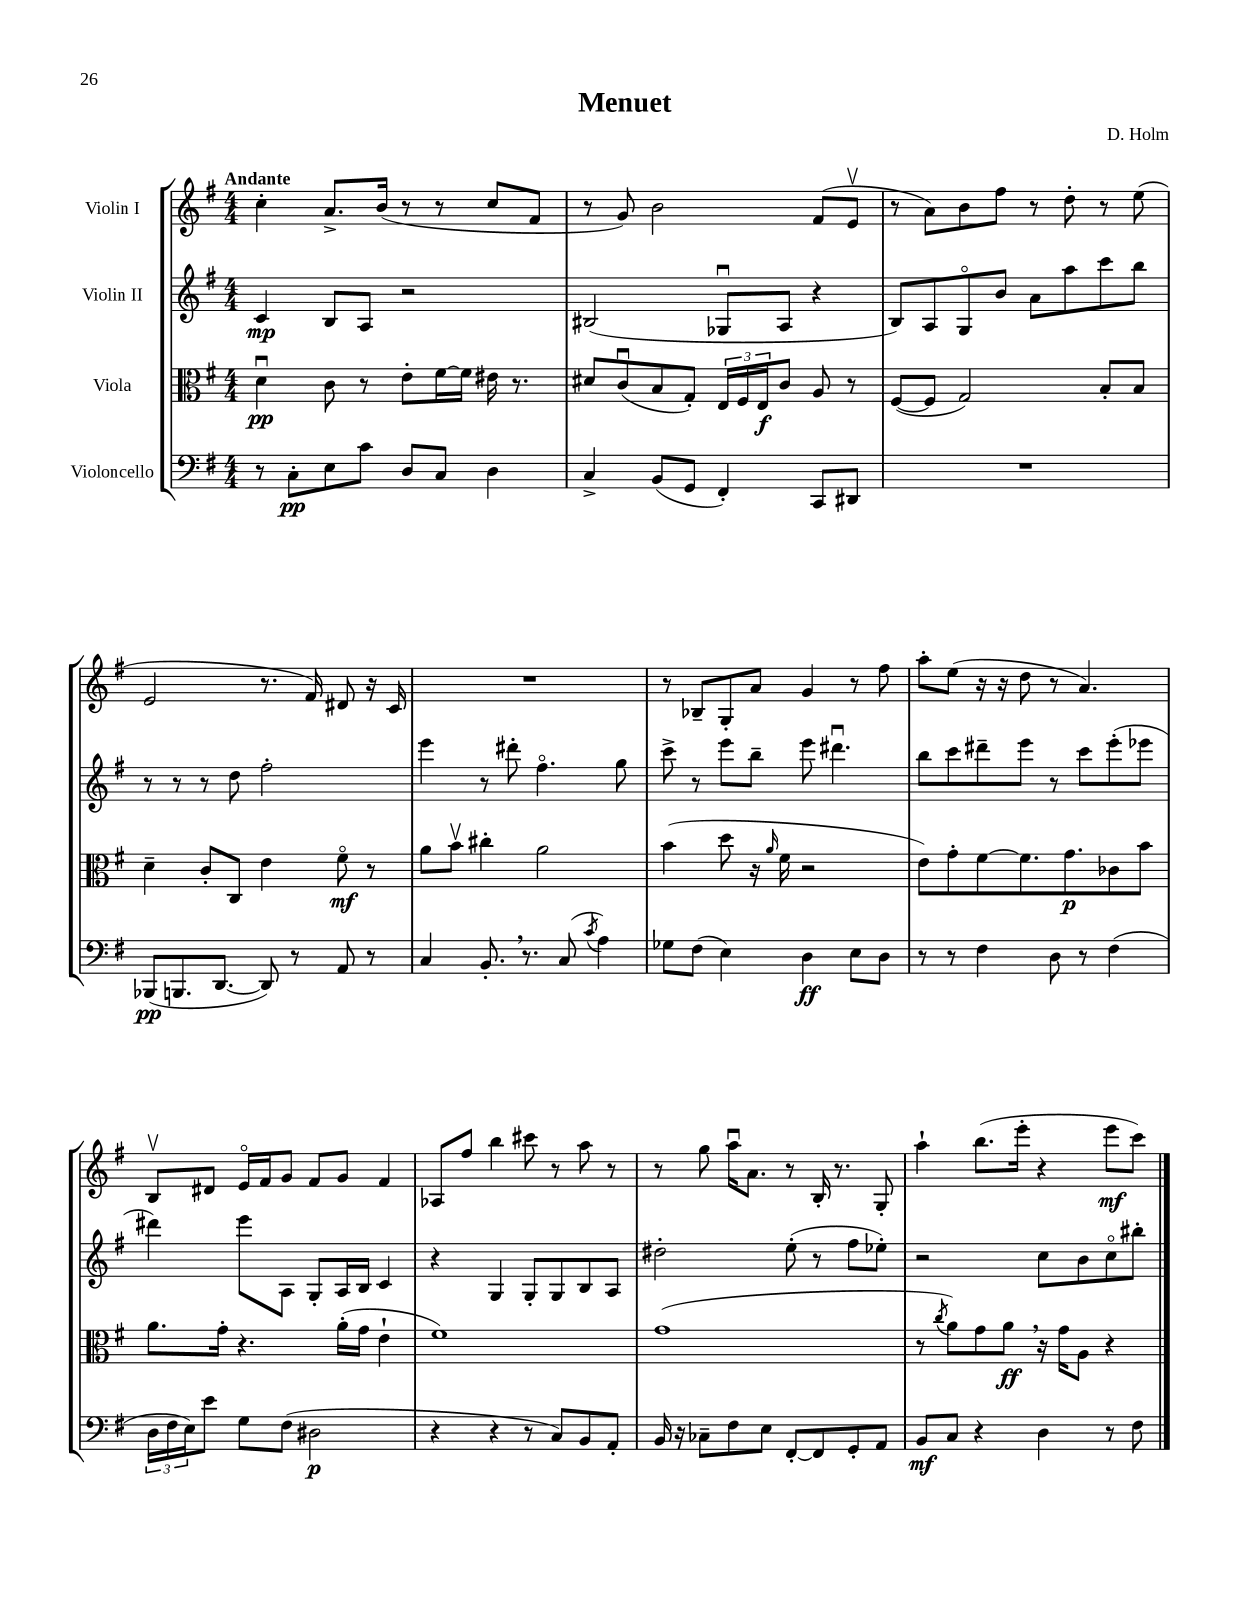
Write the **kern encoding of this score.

**kern	**kern	**kern	**kern
*staff4	*staff3	*staff2	*staff1
*clefF4	*clefC3	*clefG2	*clefG2
*k[f#]	*k[f#]	*k[f#]	*k[f#]
*M4/4	*M4/4	*M4/4	*M4/4
8r	4du	4c	4cc'
8C'	.	.	.
8E	8c	8B	8.a^
8c	8r	8A	.
.	.	.	(16b
8D	8e'	2r	8r
8C	[16f#	.	8r
.	16f#]	.	.
4D	16e#	.	8cc
.	8.r	.	.
.	.	.	8f#
=	=	=	=
4C^	8d#	(2B#	8r
.	(8cu	.	8g)
(8BB	8B	.	2b
8GG	8G')	.	.
4FF#')	24E	8G-u	.
.	24F#	.	.
.	24E	.	.
.	8c	8A	.
8CC	8A	4r	(8f#
8DD#	8r	.	8ev
=	=	=	=
1r	([8F#	8B)	8r
.	8F#]	8A	8a)
.	2G)	8Go	8b
.	.	8b	8ff#
.	.	8a	8r
.	.	8aa	8dd'
.	8B'	8ccc	8r
.	8B	8bb	(8ee
=	=	=	=
(8BBB-	4d~	8r	2e
8.BBB	.	8r	.
.	8c'	8r	.
[8.DD	.	.	.
.	8C	8dd	.
8DD])	4e	2ff#'	8.r
8r	.	.	.
.	.	.	16f#)
8AA	8f#o	.	8d#
8r	8r	.	16r
.	.	.	16c
=	=	=	=
4C	8a	4eee	1r
.	8bv	.	.
8.BB'	4cc#'	8r	.
.	.	8ddd#'	.
8.r	.	.	.
.	2a	4.ff#o	.
(8C	.	.	.
8qc	.	.	.
4A)	.	.	.
.	.	8gg	.
=	=	=	=
8G-	(4b	8ccc^	8r
(8F#	.	8r	8B-~
4E)	8dd	8eee	8G'
.	16r	8bb~	8a
.	16qqa	.	.
.	16f#	.	.
4D	2r	8eee	4g
.	.	4.ddd#u	.
8E	.	.	8r
8D	.	.	8ff#
=	=	=	=
8r	8e)	8bb	8aa'
8r	8g'	8ccc	(8ee
4F#	[8f#	8ddd#~	16r
.	.	.	16r
.	8.f#]	8eee	8dd
8D	.	8r	8r
.	8.g	.	.
8r	.	8ccc	4.a)
(4F#	8c-	(8eee'	.
.	8b	8eee-	.
=	=	=	=
24D	8.a	4ddd#)	8Bv
24F#	.	.	.
24E)	.	.	.
8e	.	.	8d#
.	16g'	.	.
8G	4.r	8eee	16eo
.	.	.	16f#
(8F#	.	8A	8g
2D#	.	8G'	8f#
.	(16a'	16A	8g
.	16g	16B	.
.	4e`	4c	4f#
=	=	=	=
4r	1f#)	4r	8A-
.	.	.	8ff#
4r	.	4G	4bb
8r	.	8G'	8ccc#
8C)	.	8G	8r
8BB	.	8B	8aa
8AA'	.	8A	8r
=	=	=	=
16BB	(1g	2dd#'	8r
16r	.	.	.
8C-~	.	.	8gg
8F#	.	.	16aau
.	.	.	8.a
8E	.	.	.
[8FF#'	.	(8ee'	8r
8FF#]	.	8r	16B'
.	.	.	8.r
8GG'	.	8ff#	.
8AA	.	8ee-')	8G'
=	=	=	=
8BB	8r	2r	4aa`
.	8qcc	.	.
8C	8a)	.	.
4r	8g	.	(8.bb
.	8a	.	.
.	.	.	16eee'
4D	16r	8cc	4r
.	16g	.	.
.	8A	8b	.
8r	4r	8cco	8eee
8F#	.	8bb#'	8ccc)
==	==	==	==
*-	*-	*-	*-
